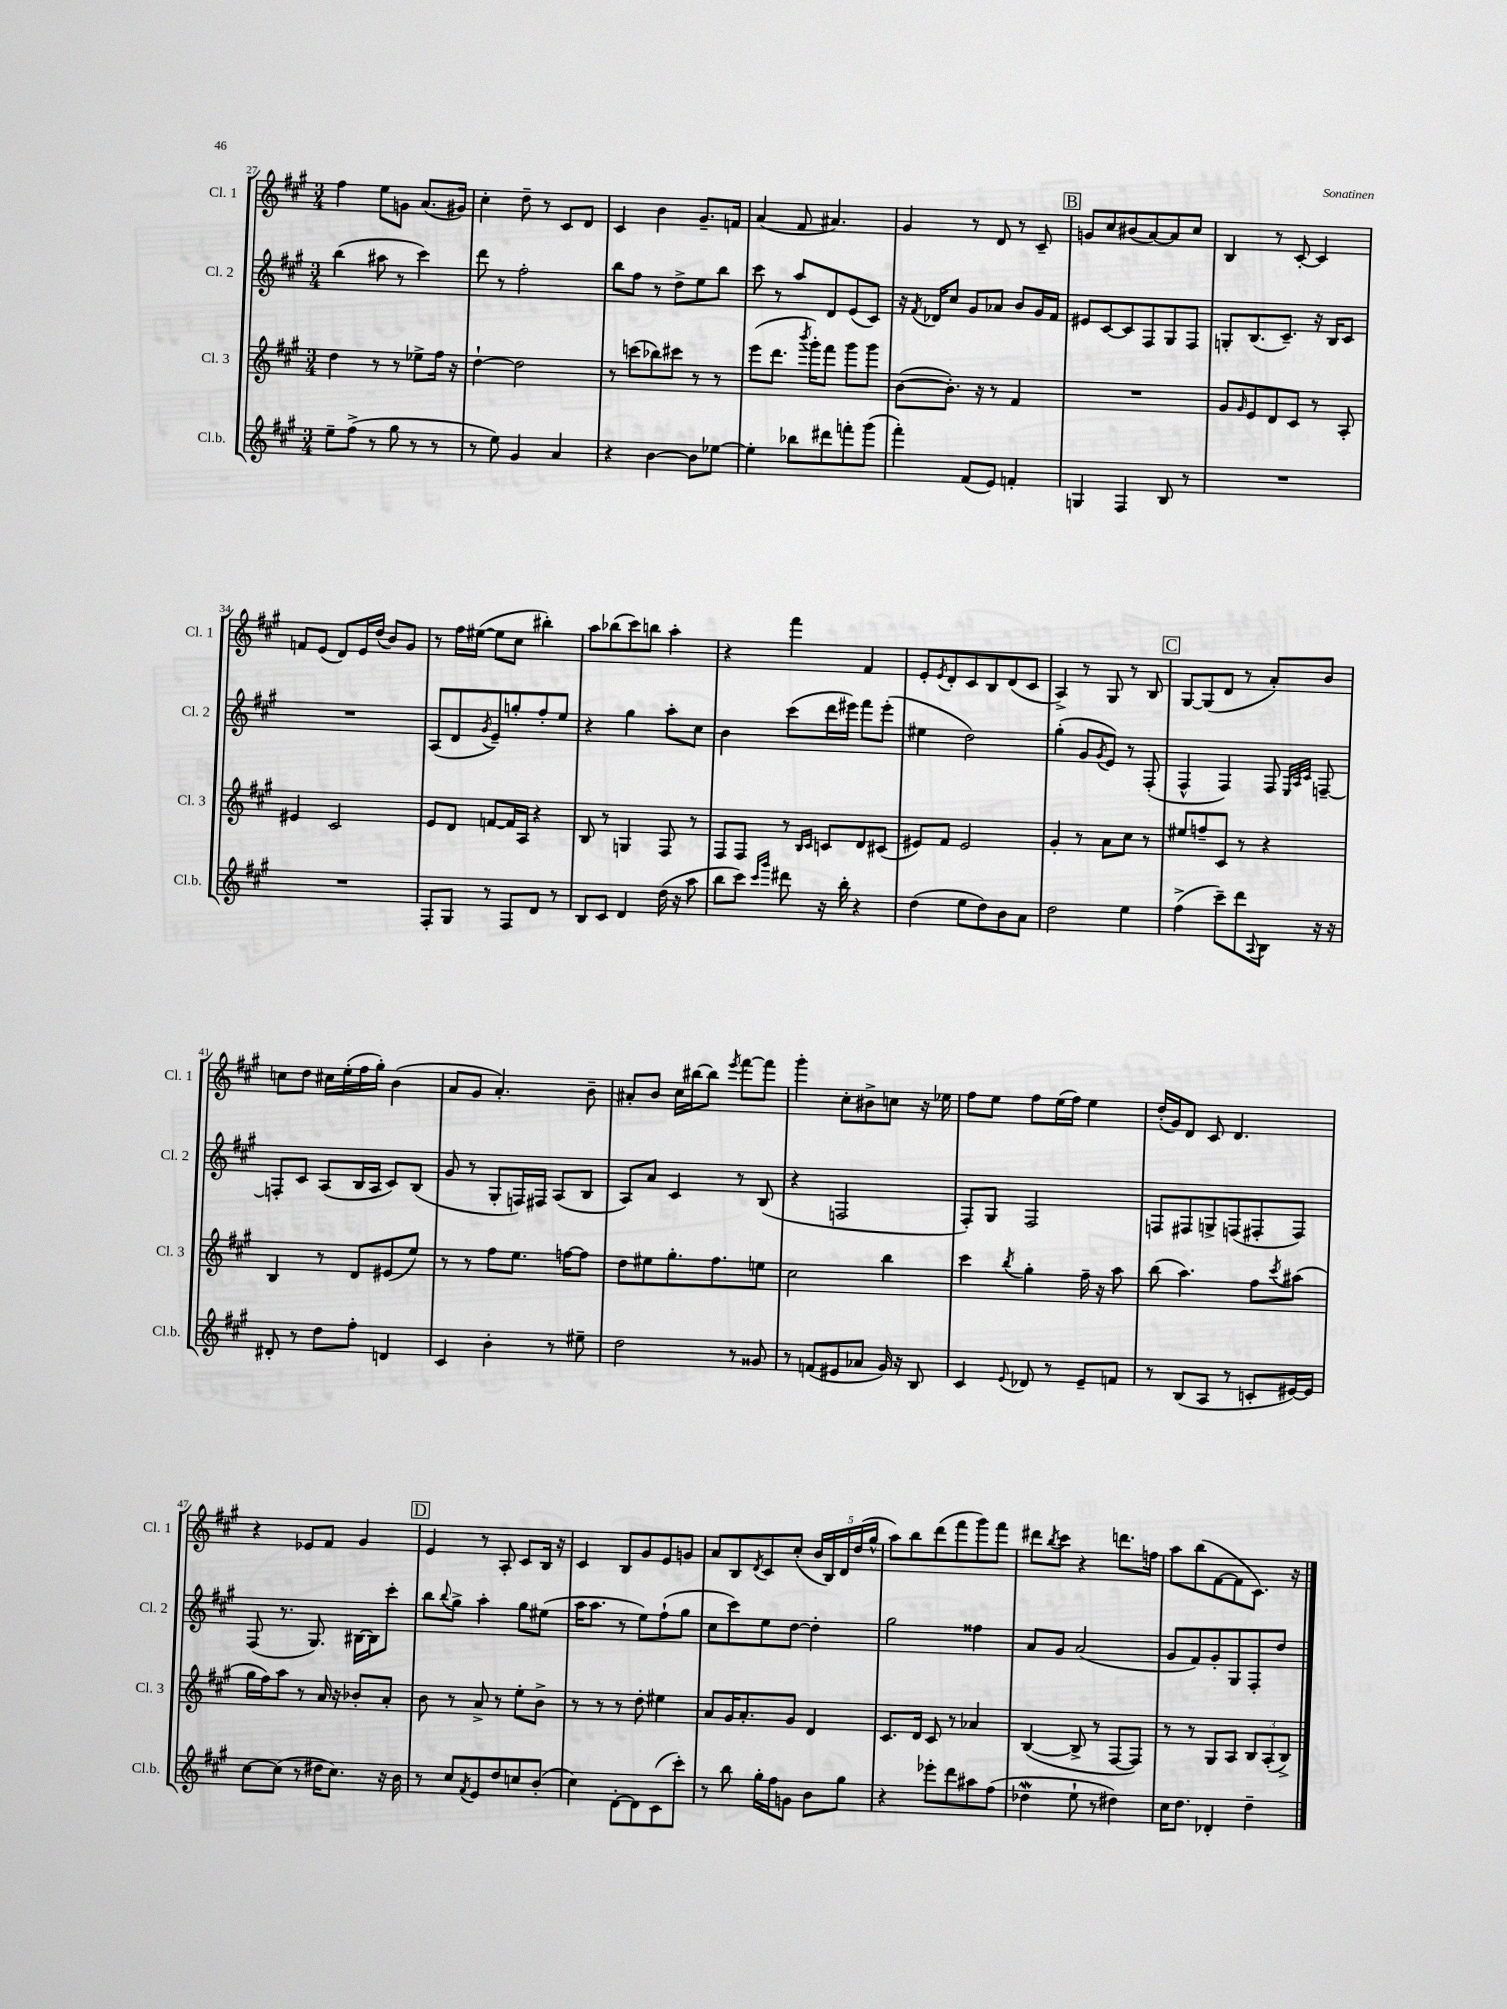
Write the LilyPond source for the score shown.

<<
\new StaffGroup <<
\new Staff = "s0" \with { instrumentName = "Cl. 1" shortInstrumentName = "Cl. 1" } {
    \clef treble \key a \major \numericTimeSignature \time 3/4
    fis''4 e''8 g'8 a'8.( gis'16) |
    cis''4-. d''8-- r8 cis'8 d'8 |
    cis'4 b'4 gis'8.-- f'16 |
    a'4( fis'8 ais'4.) |
    gis'4 r8 d'8 r8 cis'8-- |
    \mark \markup { \box "B" } g'8 cis''8 bis'8( a'8~) a'8 cis''8 |
    b4 r8 cis'8~-. cis'4 |
    f'8 e'8( d'8) e'16 d''16( b'8) gis'8 |
    r8 fis''16 eis''16~( eis''8 cis''8 bis''4-.) |
    a''8 bes''8( cis'''8) b''8 a''4-. |
    r4 fis'''4 fis'4 |
    e'8-. \acciaccatura { e'8 } d'8-. cis'8 b8 d'8( cis'8 |
    a4->) r8 gis8 r8 b8 |
    \mark \markup { \box "C" } gis8~ gis8( d'8 r8 a'8-.) b'8 |
    c''8 d''8 cis''16 e''16-.( fis''16 gis''16-.) b'4( |
    a'8 gis'8 a'4.-.) b'8-- |
    ais'8-. b'8 cis''16 bis''16~ bis''8 \acciaccatura { e'''8 } fis'''8~ fis'''8 |
    gis'''4-. cis''8-. bis'8-> c''8 r16 ees''16 |
    fis''8 e''8 fis''8 e''16( fis''16) e''4 |
    d''16-.( gis'16) d'8 cis'8 d'4. |
    r4 ees'8 fis'8 gis'4 |
    \mark \markup { \box "D" } e'4 r8 a8-. cis'8 b16 r16 |
    cis'4 b8 gis'8 e'8 g'8 |
    a'8 b8 \acciaccatura { d'8 } cis'8 cis''8-.( \tuplet 5/4 { b'16 b16) d'16 d''16( gis''16-^ } |
    a''8) b''8 d'''8( fis'''8 gis'''8) fis'''8 |
    dis'''8 \acciaccatura { b''8 } cis'''8 r4 d'''8. f''16 |
    a''8 b''8( fis'8~ fis'8 cis'8.) r16 \bar "|." |
}
\new Staff = "s1" \with { instrumentName = "Cl. 2" shortInstrumentName = "Cl. 2" } {
    \clef treble \key a \major \numericTimeSignature \time 3/4
    b''4( ais''8 r8 cis'''4) |
    d'''8 r8 fis''2-. |
    b''8 fis''8 r8 d''8-> e''8 b''8 |
    cis'''8 r8 a''8 d'8 e'8( cis'8) |
    r16 \acciaccatura { fis'8 } des'16 cis''8 gis'8 aes'8 b'8 gis'16 fis'16 |
    \mark \markup { \box "B" } eis'8 cis'8~ cis'8 fis8 gis8 fis8 |
    g8-. b8.( cis'8.--) r16 b16 cis'8 |
    R2. |
    a8( d'8 \acciaccatura { gis'8 } e'8--) g''8-. fis''8-. e''8 |
    r4 gis''4 a''8-. cis''8 |
    b'4 cis'''8( d'''16 eis'''16) fis'''8 eis'''8-.( |
    eis''4 d''2) |
    gis''4-.( gis'8 \acciaccatura { gis'8 } e'8) r8 fis8-.( |
    \mark \markup { \box "C" } fis4-^ fis4) fis8 \grace { e32 a32 cis'32 } f8~-- |
    f8-. cis'8 a8( b16 a16 cis'8) b8( |
    gis'8 r8 gis8-. f16) fis16 a8( b8 |
    a8) a'8 cis'4 r8 b8( |
    r4 f2 |
    fis8-.) gis8 fis2 |
    f8 fis8 g8-> f8( fis8-. fis8) |
    fis8( r8. gis8.) bis16~ bis16 cis'''8-. |
    \mark \markup { \box "D" } b''8 \appoggiatura { b''8 } gis''8-> a''4-. gis''8 eis''8( |
    a''16 a''8. r8 e''8) fis''8-!( gis''8 |
    cis''8 cis'''8) e''8 d''8~ d''4-. |
    gis''2 fisis''4 |
    a'8 gis'8 a'2( |
    gis'8 fis'8) gis'8-. gis8 fis8-. d''8 \bar "|." |
}
\new Staff = "s2" \with { instrumentName = "Cl. 3" shortInstrumentName = "Cl. 3" } {
    \clef treble \key a \major \numericTimeSignature \time 3/4
    d''4 r8 r8 ees''8-> fis''16 r16 |
    d''4~-! d''2 |
    r8 c'''8( bes''8) cis'''8 r8 r8 |
    e'''8( d'''8. \acciaccatura { b'''8 } gis'''16-.) fis'''8 gis'''8 gis'''8 |
    b'8~( b'8.-.) r16 r8 fis'4 |
    \mark \markup { \box "B" } R2. |
    gis'8 \grace { gis'16 } e'8 d'8 cis'8 r8 a8-. |
    eis'4 cis'2 |
    e'8 d'8 f'8~ f'16 a16 r4 |
    b8 r8 g4 fis8 r8 |
    fis8 fis8 r8 \grace { b16 cis'16 } c'8 d'8 cis'8( |
    eis'8) fis'8 eis'2 |
    gis'4-. r8 a'8 cis''8 r8 |
    \mark \markup { \box "C" } eis''8 f''8-- cis'8 r8 r4 |
    b4 r8 d'8 eis'8( e''8) |
    r8 r8 fis''8 e''8. f''16~ f''8 |
    d''8 eis''8 gis''8.-. fis''8. e''8 |
    cis''2 b''4 |
    cis'''4 \acciaccatura { b''8 } gis''4-. fis''16-- r16 a''8 |
    b''8( a''4.) fis''8 \acciaccatura { cis'''8 } ais''8( |
    gis''16 fis''16) a''8 r8 a'16 r16 bes'8-. a'8-. |
    \mark \markup { \box "D" } b'8 r8 a'8-> r8 e''8-. b'8-> |
    r8 r8 r8 d''8-. eis''4 |
    a'8 gis'16 a'8.-. gis'8 d'4 |
    cis'8. d'16 cis'8 r8 aes'4 |
    b4~( b8-> r8 fis8~ fis8) |
    r8 r8 gis8 a8 \tuplet 3/2 { b8 a8-.( b8->) } \bar "|." |
}
\new Staff = "s3" \with { instrumentName = "Cl.b." shortInstrumentName = "Cl.b." } {
    \clef treble \key a \major \numericTimeSignature \time 3/4
    e''8-- fis''8->( r8 gis''8 r8 r8 |
    r8 e''8) gis'4 a'4 |
    r4 b'4~ b'8 ees''8~ |
    ees''4-. bes''8 dis'''8 f'''8-. gis'''8( |
    fis'''4-.) fis'8( e'8) f'4-. |
    \mark \markup { \box "B" } g4 fis4 b8 r8 |
    R2. |
    R2. |
    fis8-. gis8 r8 fis8 d'8 r8 |
    b8 cis'8 d'4 d''16( r16 a''8 |
    b''8 cis'''8) \grace { cis'''16 gis'''16 } dis'''8 r16 b''16-. r4 |
    d''4( e''8 d''8) b'8 a'8 |
    d''2 e''4 |
    \mark \markup { \box "C" } fis''4->( cis'''8--) d'''8 \appoggiatura { a8 } b8 r16 r16 |
    dis'8-. r8 d''8 fis''8-. d'4 |
    cis'4 b'4-. r8 eis''8-- |
    d''2 r8 gisis'8 |
    r8 f'8( eis'8 aes'8 gis'16) r16 b8 |
    cis'4 \appoggiatura { e'8 } des'8 r8 e'8-- f'8 |
    r8 b8( a8 r8 c'8-. eis'16~) eis'16 |
    cis''8~ cis''8( r8 dis''16 cis''8.) r16 b'16 |
    \mark \markup { \box "D" } r8 cis''8 \acciaccatura { fis'8 } e'8 d''8 c''8 b'8-.( |
    cis''4) d'8~-. d'8 cis'8( cis'''8-.) |
    r8 b''8 gis''16-. fis''16 g'8 b'8 gis''8 |
    r4 ees'''8-. d'''8 ais''8 fis''8( |
    des''4\mordent e''8-! r8 dis''4) |
    cis''16 d''8. des'4-. d''4-- \bar "|." |
}
>>
>>
\layout { \context { \Score currentBarNumber = #27 } }
